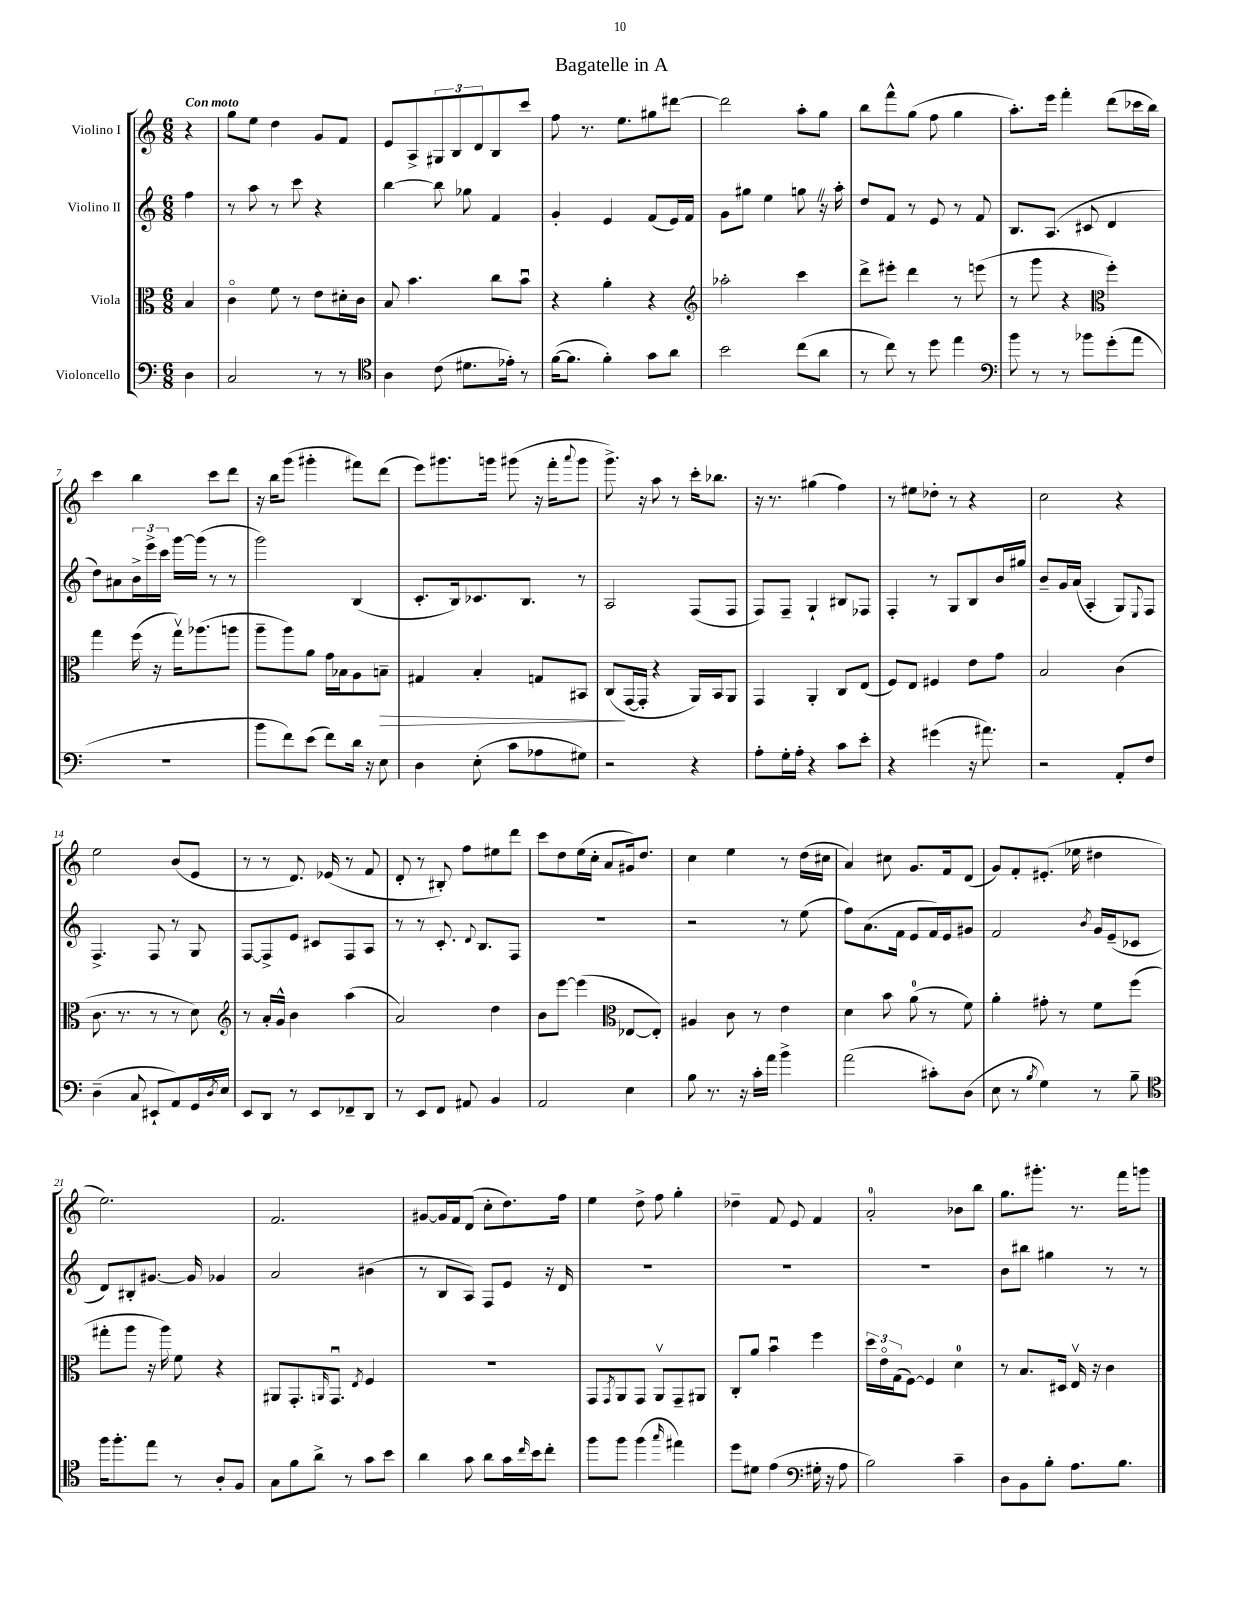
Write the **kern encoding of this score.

**kern	**kern	**kern	**kern
*staff4	*staff3	*staff2	*staff1
*clefF4	*clefC3	*clefG2	*clefG2
*k[]	*k[]	*k[]	*k[]
*M6/8	*M6/8	*M6/8	*M6/8
4D	4B	4ff	4r
=	=	=	=
2C	4co	8r	8gg
.	.	8aa	8ee
.	8f	8r	4dd
.	8r	8ccc	.
8r	8e	4r	8g
8r	16d#'	.	8f
.	16c	.	.
=	=	=	=
*clefC4	*	*	*
4A	8B	[4bb	8e
.	4.b	.	8A^
(8c	.	8bb]	12G#
.	.	.	12B
8.d#	.	8gg-	.
.	.	.	12d
.	8cc	4f	8B
16e-')	.	.	.
8r	8bu	.	8ccc
=	=	=	=
([16f	4r	4g'	8ff
8.f]	.	.	.
.	.	.	8.r
4f')	4a'	4e	.
.	.	.	8.ee
8g	4r	(8f	8gg#
8a	.	16e)	[8ddd#
.	.	16f	.
=	=	=	=
*	*clefG2	*	*
2b	2aa-'	8g	2ddd#]
.	.	8gg#	.
.	.	4ee	.
(8cc	4ccc	8gg	8aa'
8a	.	16r	8gg
.	.	16aa'	.
=	=	=	=
8r	8ddd^	8dd	8bb
8cc)	8eee#'	8f	8fff^^
8r	4ddd	8r	(8gg
8dd	.	8e	8ff
4ee	8r	8r	4gg
.	(8eee	8f	.
=	=	=	=
*clefF4	*	*	*
8b	8r	8.B	8.aa')
8r	8ggg	.	.
.	.	(8.A	16eee
8r	4r	.	4fff'
8b-	.	8c#	.
*	*clefC3	*	*
(8g'	4ff')	4d	(8ddd
8a	.	.	16ccc-
.	.	.	16bb)
=	=	=	=
2.r	4gg	8dd)	4ccc
.	.	8a#	.
.	(16ff	24b^	4bb
.	.	24eee^	.
.	16r	.	.
.	.	24ccc	.
.	16ggv)	[16ggg	.
.	(8.aa-	(16ggg]	.
.	.	8r	8ccc
.	8aa	8r	8ddd
=	=	=	=
8b	8aa~	2ggg)	16r
.	.	.	16bb
8f)	8aa)	.	(8ggg
(8e	8a	.	4ggg#'
8f)	16g	.	.
.	16B-	.	.
16d	8A	(4B	8fff#)
16r	.	.	.
8E	8B~	.	(8ddd
=	=	=	=
4D	4G#	8.c'	8eee)
.	.	.	8.ggg#
.	.	16B)	.
(8E'	4B'	8.c-	.
.	.	.	16ggg
8c	.	.	(8ggg#
.	.	8.B	.
8A-	8G	.	16r
.	.	.	16fff'
.	.	.	8qqaaa
8G#)	8BB#	8r	8ggg#
=	=	=	=
2r	(8C	2A	8.ggg^)
.	[16GG	.	.
.	16GG']	.	16r
.	4r	.	8aa
.	.	.	8r
4r	16AA)	(8F	16ccc'
.	16BB	.	8.bb-
.	8AA	8F	.
=	=	=	=
8A'	4GG	8F)	16r
.	.	.	8.r
16G'	.	8F~	.
16A'	.	.	.
4r	4AA'	4G`	(4gg#
8c	8C	8B#	4ff)
8e'	(8E	8F-	.
=	=	=	=
4r	8F)	4F'	8r
.	8E	.	8ee#
(4g#	4F#	8r	8dd-'
.	.	8G	8r
16r	8e	8B	4r
8.a#)	.	.	.
.	8g	16b	.
.	.	16gg#	.
=	=	=	=
2r	2B	8b~	2cc
.	.	16g	.
.	.	(16a	.
.	.	4A'	.
8AA'	(4c	8G)	4r
.	.	8qqE	.
8F	.	8F	.
=	=	=	=
(4D~	8.c	4.F^	2ee
.	8.r	.	.
8C	.	.	.
8EE#`	8r	8F	.
8AA)	8r	8r	(8b
16GG	8d)	8G	8e
8qD	.	.	.
16E	.	.	.
=	=	=	=
*	*clefG2	*	*
8EE	8r	[8F	8r
8DD	16a'	8F^]	8r
.	16g^^	.	.
8r	4b	8e	8.d)
8EE	.	8c#	.
.	.	.	(16e-
8FF-~	(4aa	8F	8r
8DD	.	8A	8f
=	=	=	=
8r	2a)	8r	8d'
8EE	.	8r	8r
8FF	.	8.c'	8B#')
8AA#	.	.	8ff
.	.	8qqd	.
.	.	8.B	.
4BB	4dd	.	8ee#
.	.	8F	8ddd
=	=	=	=
2AA	8b	2.r	8ccc
.	[8eee	.	8dd
.	(4eee]	.	(16ee
.	.	.	16cc'
.	.	.	8a
*	*clefC3	*	*
4E	[8E-	.	16g#)
.	.	.	8.dd
.	8E-'])	.	.
=	=	=	=
8B	4A#	2r	4cc
8.r	.	.	.
.	8c	.	4ee
16r	.	.	.
16c'	8r	.	.
16a	.	.	.
4b^	4e	8r	8r
.	.	(8ee	(16dd
.	.	.	16cc#
=	=	=	=
(2a	4d	8ff)	4a)
.	.	(8.a	.
.	8b	.	8cc#
.	.	16f	.
.	(8a	8e	8.g
8c#')	8r	16f)	.
.	.	16e	16f
(8D	8f)	8g#	(8d
=	=	=	=
8E	4a'	2f	8g)
8r	.	.	8f'
8qB	.	.	.
4G)	8g#'	.	(8.e#'
.	8r	.	.
.	.	.	16ee-
.	.	8qb	.
8r	8f	16g	4dd#
.	.	(16e~	.
8B~	(8ff	8c-	.
=	=	=	=
*clefC4	*	*	*
16ff	8gg#'	8d)	2.ee)
8.ff'	.	.	.
.	8aa	8B#'	.
8ee	16r	[8.g#	.
.	16aa)	.	.
8r	8f	.	.
.	.	16g#]	.
8A'	4r	4g-	.
8F	.	.	.
=	=	=	=
8G	8AA#	2a	2.f
8f	8.GG'	.	.
8a^	.	.	.
.	16qqAA	.	.
.	8.GGu	.	.
8r	.	.	.
.	8qE	.	.
8g	4F	(4b#	.
8b	.	.	.
=	=	=	=
4a	2.r	8r	[8g#
.	.	8B	16g#]
.	.	.	16f
8g	.	8A)	(8d
8a	.	8F	8cc'
16g	.	8e	8.dd)
16qqcc	.	.	.
16b	.	.	.
8cc'	.	16r	.
.	.	16d	16ff
=	=	=	=
8ff	8GG	2.r	4ee
.	8qGG	.	.
8ff	8AA	.	.
(4ff	8GG	.	8dd^
.	8AAv	.	8ff
16qqgg	.	.	.
4ee#)	8GG~	.	4gg'
.	8AA#	.	.
=	=	=	=
8dd	8C'	2.r	4dd-~
8d#	8a	.	.
(4e	4bu	.	8f
.	.	.	8e
*clefF4	*	*	*
16G#'	4ff	.	4f
16r	.	.	.
8A	.	.	.
=	=	=	=
2B)	24dd	2.r	2a'
.	24eo	.	.
.	(24G	.	.
.	[8F)	.	.
.	4F]	.	.
4c~	4d	.	8b-
.	.	.	8bb
=	=	=	=
8D	8r	8b	8.gg
8BB	8.B	8bb#	.
.	.	.	8.ggg#'
8B'	.	4gg#	.
.	16D#	.	.
8.A	16Ev	.	8.r
.	16r	.	.
.	4c	8r	.
8.B	.	.	16fff
.	.	8r	8ggg
==	==	==	==
*-	*-	*-	*-
